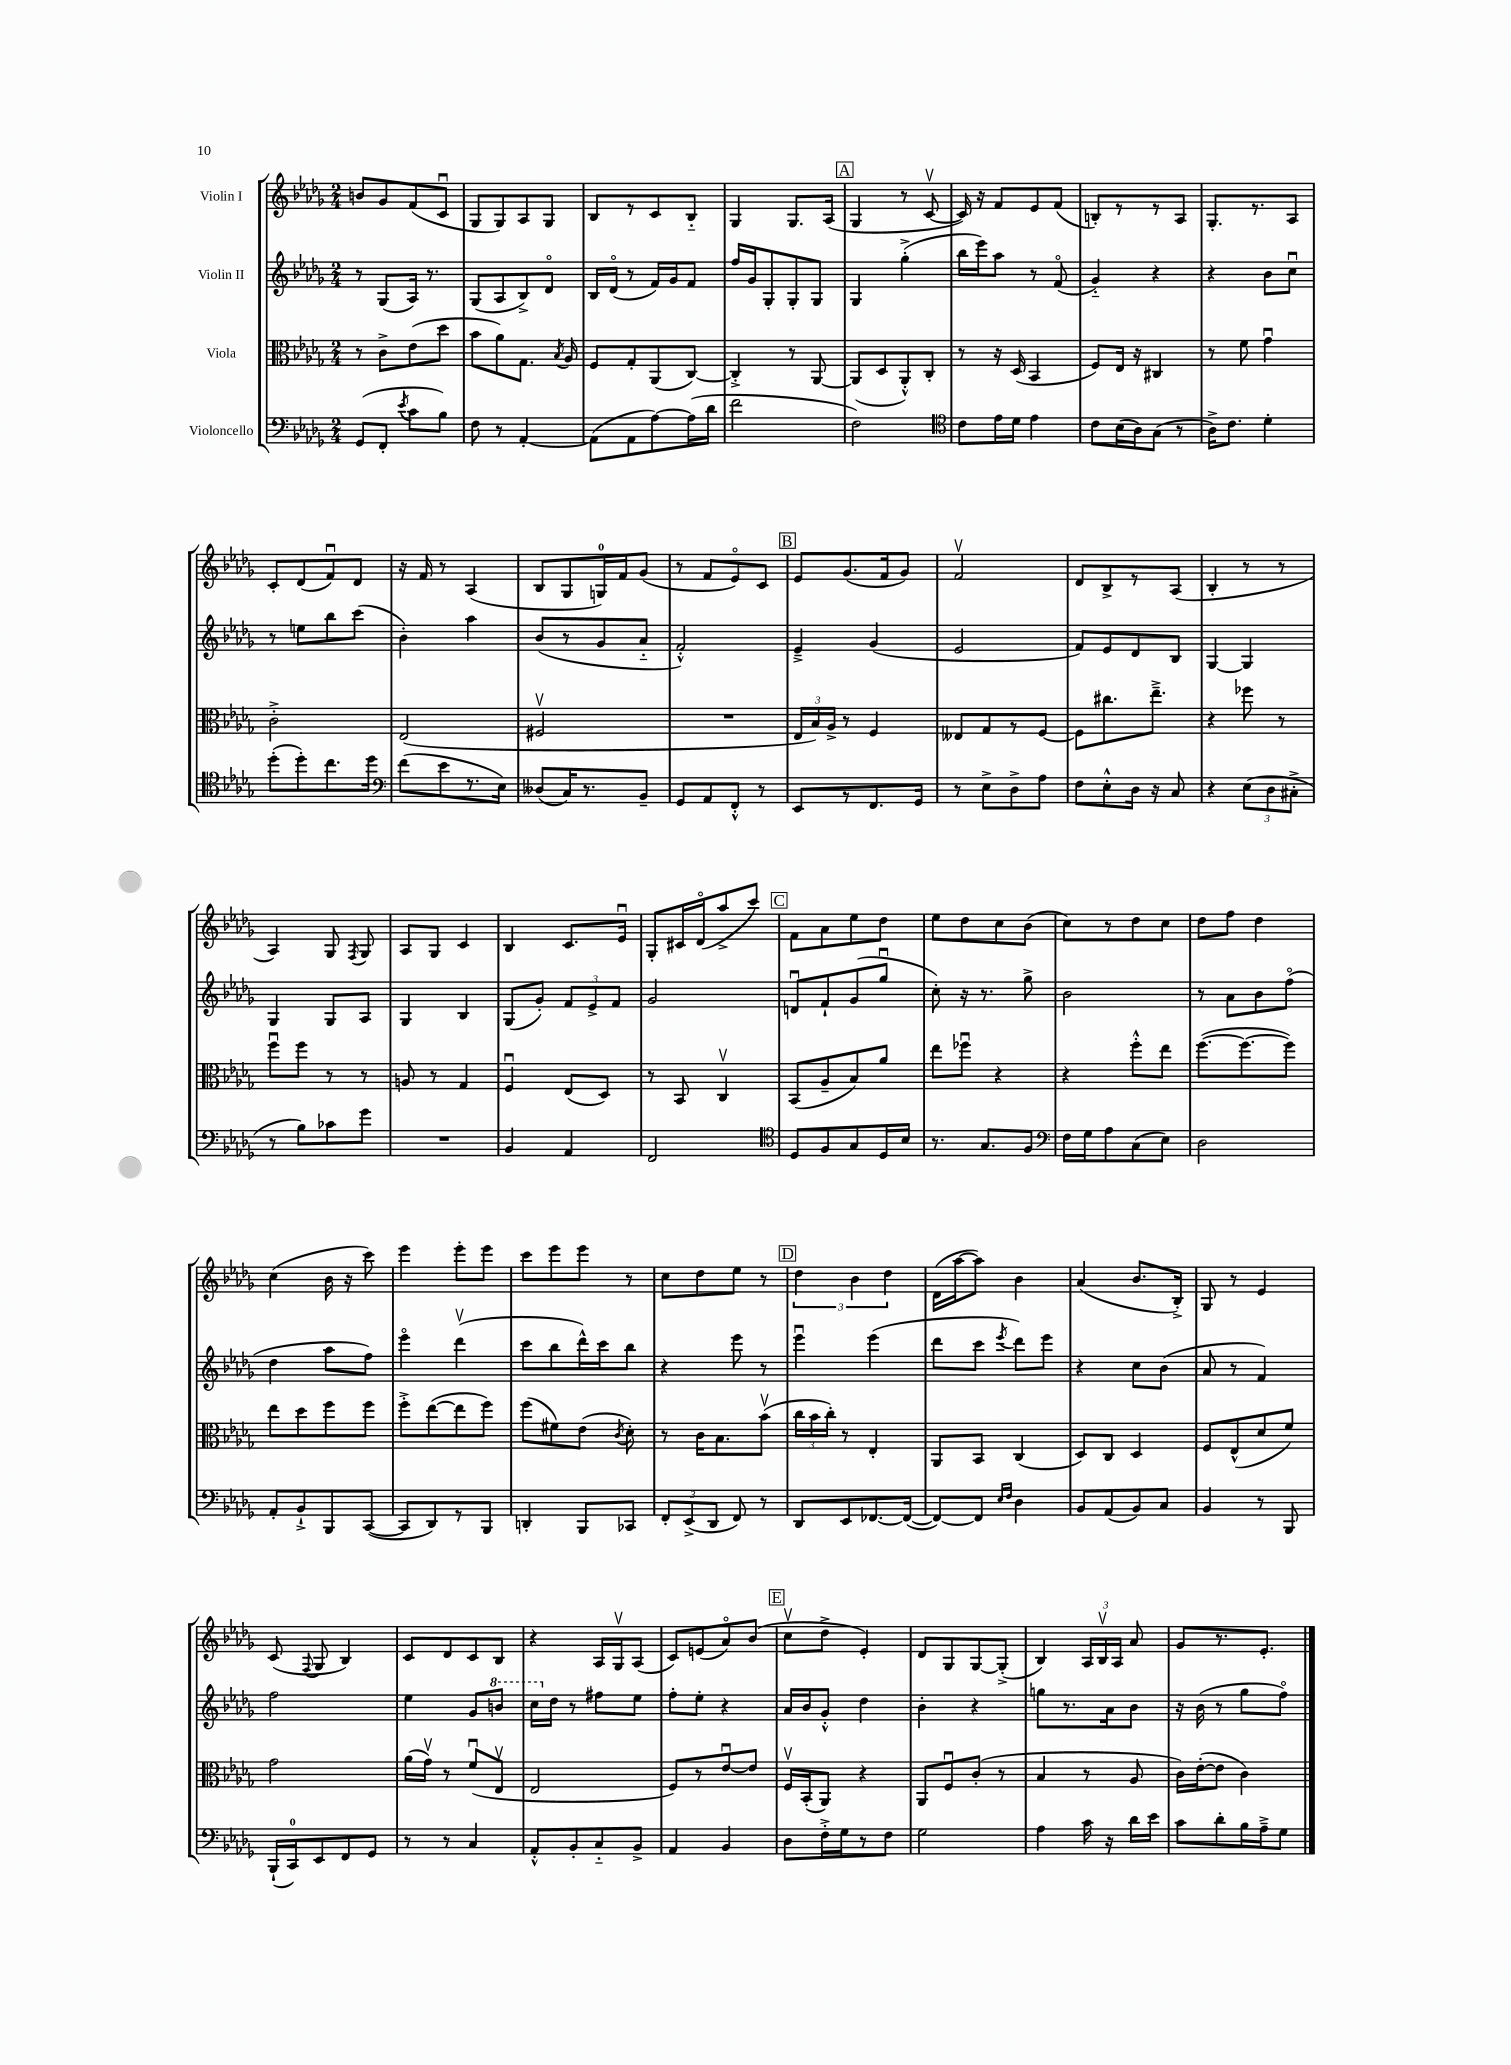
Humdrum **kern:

**kern	**kern	**kern	**kern
*part4	*part3	*part2	*part1
*staff4	*staff3	*staff2	*staff1
*I"Violoncello	*I"Viola	*I"Violin II	*I"Violin I
*clefF4	*clefC3	*clefG2	*clefG2
*k[b-e-a-d-g-]	*k[b-e-a-d-g-]	*k[b-e-a-d-g-]	*k[b-e-a-d-g-]
*M2/4	*M2/4	*M2/4	*M2/4
=1	=1	=1	=1
(8GG-/L	8r	8r	8bn/L
8FF'/J	8c^\L	(8G-/L	8g-/
8qe-/	.	.	.
8c\L	(8e-\	16A-/Jk)	(8f/
.	.	8.r	.
8B-\J)	8dd-\J	.	8cu/J
=2	=2	=2	=2
8F\	8b-\L	(8G-/L	8G-/L
8r	8a-\)	8A-/	8G-/)
[4AA-'/	8.G-\J	8B-^/)	8A-/
.	.	8d-/J	8G-/J
.	8qB-/	.	.
.	16A-/	.	.
=3	=3	=3	=3
(8AA-\L]	8F/L	16B-/LL	8B-/L
.	.	(16d-/JJ	.
8AA-\	8G-'/	8r	8r
[8A-\)	(8AA-/	16f/LL)	8c/
.	.	16g-/J	.
(16A-\L]	[8C/J)	8f/J	8B-/J
16d-\JJ	.	.	.
=4	=4	=4	=4
2f\	4C'^/]	16ff/LL	4G-/
.	.	16g-/J	.
.	.	8G-'/	.
.	8r	8G-'/	8.G-/L
.	[8AA-/	8G-/J	.
.	.	.	(16A-/Jk
!!LO:REH:place=s1:t=A
=5	=5	=5	=5
2F\)	(8AA-/L]	4G-/	4G-/
.	8D-/	.	.
.	8AA-'^^/)	(4gg-'^\	8r
.	8C'/J	.	[8cv/
=6	=6	=6	=6
*clefC4	*	*	*
8c\L	8r	16bb-\LL	16c/])
.	.	16eee-\J)	16r
16e-\L	16r	8aa-\J	8f/L
16d-\JJ	(16D-/	.	.
4e-\	4BB-/	8r	8e-/
.	.	(8f/	(8f/J
=7	=7	=7	=7
8c\L	8F/L)	4g-/)	8Bn'/L)
(16B-\L	16E-/Jk	.	8r
16A-\J)	16r	.	.
(8G-\J	4C#X/	4r	8r
8r	.	.	8A-/J
=8	=8	=8	=8
16A-^\KL)	8r	4r	8.G-'/L
8.c\J	.	.	.
.	8f\	.	.
.	.	.	8.r
4d-'\	4g-u\	8b-\L	.
.	.	8ccu\J	8A-/J
!!LO:LB:g=z
=9	=9	=9	=9
(8dd-'\L	2c'^\	8r	8c'/L
8dd-'\)	.	8een\L	(8d-/
8.cc\	.	8bb-\	8fu/)
.	.	(8ccc\J	8d-/J
16dd-\Jk	.	.	.
=10	=10	=10	=10
*clefF4	*	*	*
(8f\L	(2E-/	4b-'\)	16r
.	.	.	16f/
8e-\	.	.	8r
8.r	.	4aa-\	(4A-/
16E-\Jk)	.	.	.
=11	=11	=11	=11
(8D--X/L	2F#Xv/	(8b-/L	8B-/L
16C/K)	.	8r	8G-/
8.r	.	.	.
.	.	8g-/	16Gn/L)
.	.	.	16f/J
8BB-~/J	.	8a-/J	(8g-/J
=12	=12	=12	=12
8GG-/L	2r	2f'^^/)	8r
8AA-/	.	.	8f/L
8FF'^^/J	.	.	8e-/)
8r	.	.	8c/J
!!LO:REH:place=s1:t=B
=13	=13	=13	=13
8EE-/L	24E-/LL	4e-~^/	8e-/L
.	24B-/)	.	.
.	24A-^/JJ	.	.
8r	8r	.	(8.g-/
8.FF/	4F/	(4g-/	.
.	.	.	16f/k
.	.	.	8g-/J)
16GG-/Jk	.	.	.
=14	=14	=14	=14
8r	8E--X/L	2e-/	2fv/
8E-^\L	8G-/	.	.
8D-^\	8r	.	.
8A-\J	[8F/J	.	.
=15	=15	=15	=15
8F\L	8F\L]	8f/L)	8d-/L
8E-'^^\	8.cc#X\	8e-/	8B-^/
16D-\Jk	.	8d-/	8r
16r	8.ee-~^\J	.	.
8C/	.	8B-/J	(8A-/J
=16	=16	=16	=16
4r	4r	[4G-/	4B-'/
(12E-\L	8ff-X\	4G-/]	8r
12D-\	.	.	.
.	8r	.	8r
12C#X'^\J	.	.	.
!!LO:LB:g=z
=17	=17	=17	=17
8r	8ffu\L	4G-/	4A-/)
8B-\L)	8ff\J	.	.
8c-X\	8r	8G-/L	8G-/
.	.	.	8qF/
8g-\J	8r	8A-/J	8G-/
=18	=18	=18	=18
2r	8An/	4G-/	8A-/L
.	8r	.	8G-/J
.	4G-/	4B-/	4c/
=19	=19	=19	=19
4BB-/	4Fu/	(8G-/L	4B-/
.	.	8g-'/J)	.
4AA-/	(8E-/L	12f/L	8.c/L
.	.	12e-^/	.
.	8D-/J)	.	.
.	.	12f/J	.
.	.	.	16e-u/Jk
=20	=20	=20	=20
2FF/	8r	2g-/	8G-'/L
.	8BB-/	.	16c#X/L
.	.	.	(16d-/J
.	4Cv/	.	8aa-^/
.	.	.	8ccc/J)
!!LO:REH:place=s1:t=C
=21	=21	=21	=21
*clefC4	*	*	*
8D-/L	(8BB-/L	8dnu/L	8f\L
8F/	8A-~/	8f`/	8a-\
8G-/	8B-/)	(8g-/	8ee-\
16D-/L	8a-/J	8gg-u/J	8dd-\J
16B-/JJ	.	.	.
=22	=22	=22	=22
8.r	8ee-\L	8cc'\)	8ee-\L
.	8ff-Xu\J	16r	8dd-\
8.G-/L	.	8.r	.
.	4r	.	8cc\
8F/J	.	8gg-^\	(8b-\J
=23	=23	=23	=23
*clefF4	*	*	*
16F\LL	4r	2b-\	8cc\L)
16G-\J	.	.	.
8A-\	.	.	8r
(8C\	8ff'^^\L	.	8dd-\
8E-\J)	8ee-\J	.	8cc\J
=24	=24	=24	=24
2D-\	([8.ff\L	8r	8dd-\L
.	.	8a-\L	8ff\J
.	8.ff\_	.	.
.	.	8b-\	4dd-\
.	8ff\J])	(8ff\J	.
!!LO:LB:g=z
=25	=25	=25	=25
8AA-'/L	8ee-\L	4dd-\	(4cc\
8BB-`^/	8dd-\	.	.
8BBB-/	8ff\	8aa-\L	16b-\
.	.	.	16r
([8CC/J	8ff\J	8ff\J)	8ccc\)
=26	=26	=26	=26
8CC/L]	8ff'^\L	4eee-\	4eee-\
8DD-/)	([8ee-\	.	.
8r	8ee-\]	(4ddd-v\	8eee-'\L
8BBB-/J	8ff\J)	.	8eee-\J
=27	=27	=27	=27
4DDn'/	(8ff\L	8ccc\L	8ccc\L
.	8f#X\)	8bb-\	8eee-\
8BBB-/L	(8e-\J	16ddd-^^\L)	8eee-\J
.	.	16ccc\J	.
.	8qc/	.	.
8CC-X/J	8d-'\)	8bb-\J	8r
=28	=28	=28	=28
12FF'/L	8r	4r	8cc\L
(12EE-^/	.	.	.
.	16c\KL	.	8dd-\
12DD-/J	.	.	.
.	8.B-\	.	.
8FF/)	.	8eee-\	8ee-\J
8r	(8b-v\J	8r	8r
!!LO:REH:place=s1:t=D
=29	=29	=29	=29
8DD-/L	24cc\LL	4eee-u\	6dd-\
.	24b-\	.	.
.	24cc'\JJ)	.	.
8EE-/	8r	.	.
.	.	.	6b-\
[8.FF-X/	4E-'/	(4eee-\	.
.	.	.	6dd-\
(16FF-/Jk_	.	.	.
=30	=30	=30	=30
8FF-/L_)	8AA-/L	8ddd-\L	(16d-\LL
.	.	.	[16aa-\J
8FF-/J]	8BB-/J	8ccc\J	8aa-\J])
16qqE-/LL	.	.	.
16qqF/JJ	.	8qeee-/	.
4D-\	(4C/	8ddd-\L)	4b-\
.	.	8eee-\J	.
=31	=31	=31	=31
8BB-/L	8D-/L)	4r	(4a-/
(8AA-/	8C/J	.	.
8BB-/)	4D-/	8cc\L	8.b-/L
8C/J	.	(8b-\J	.
.	.	.	16B-'^/Jk)
=32	=32	=32	=32
4BB-/	8F/L	8a-/	8G-/
.	(8E-^^/	8r	8r
8r	8d-/	4f/)	4e-/
8BBB-/	8f/J)	.	.
!!LO:LB:g=z
=33	=33	=33	=33
(16BBB-`/LL	2g-\	2ff\	(8c/
16CC/J)	.	.	.
.	.	.	8qqF/
8EE-/	.	.	8G-/
8FF/	.	.	4B-/)
8GG-/J	.	.	.
=34	=34	=34	=34
8r	(16a-\LL	4ee-\	8c/L
.	16g-v\JJ)	.	.
8r	8r	.	8d-/
4C/	(8fu/L	8g-/L	8c/
*	*	*8va	*
.	8E-v/J	8bbn/J	8B-/J
=35	=35	=35	=35
8AA-'^^/L	2E-/	16ccc\LL	4r
*	*	*X8va	*
.	.	16dd-\JJ	.
8BB-'/	.	8r	.
8C/	.	8ff#X\L	16A-/LL
.	.	.	16G-v/J
8BB-^/J	.	8ee-\J	(8A-/J
=36	=36	=36	=36
4AA-/	8F/L)	8ff'\L	8c/L)
.	8r	8ee-'\J	(8en/
4BB-/	[8e-u/	4r	8a-/)
.	8e-/J]	.	(8b-/J
!!LO:REH:place=s1:t=E
=37	=37	=37	=37
8D-\L	16Fv/LL	16a-/LL	8ccv\L
.	(16BB-'/J	16b-/J	.
16F'^\L	8AA-/J)	8g-'^^/J	8dd-^\J
16G-\J	.	.	.
8r	4r	4dd-\	4e-'/)
8F\J	.	.	.
=38	=38	=38	=38
2G-\	8AA-/L	4b-'\	8d-/L
.	8Fu/	.	8G-/
.	(8c'/J	4r	[8G-/
.	8r	.	(8G-'^/J]
=39	=39	=39	=39
4A-\	4B-/	8ggn\L	4B-/)
.	.	8.r	.
16c\	8r	.	24A-/LL
.	.	.	24B-v/
16r	.	16a-\k	.
.	.	.	24A-/JJ
16d-\LL	8A-/	8b-\J	8a-/
16e-\JJ	.	.	.
=40	=40	=40	=40
8c\L	16c\LL)	16r	8g-/L
.	([16e-'\J	(16b-\	.
8d-'\	8e-\J]	8r	8.r
16B-\L	4c\)	8gg-\L	.
16A-~^\J	.	.	8.e-'/J
8G-\J	.	8ff\J)	.
==	==	==	==
*-	*-	*-	*-
